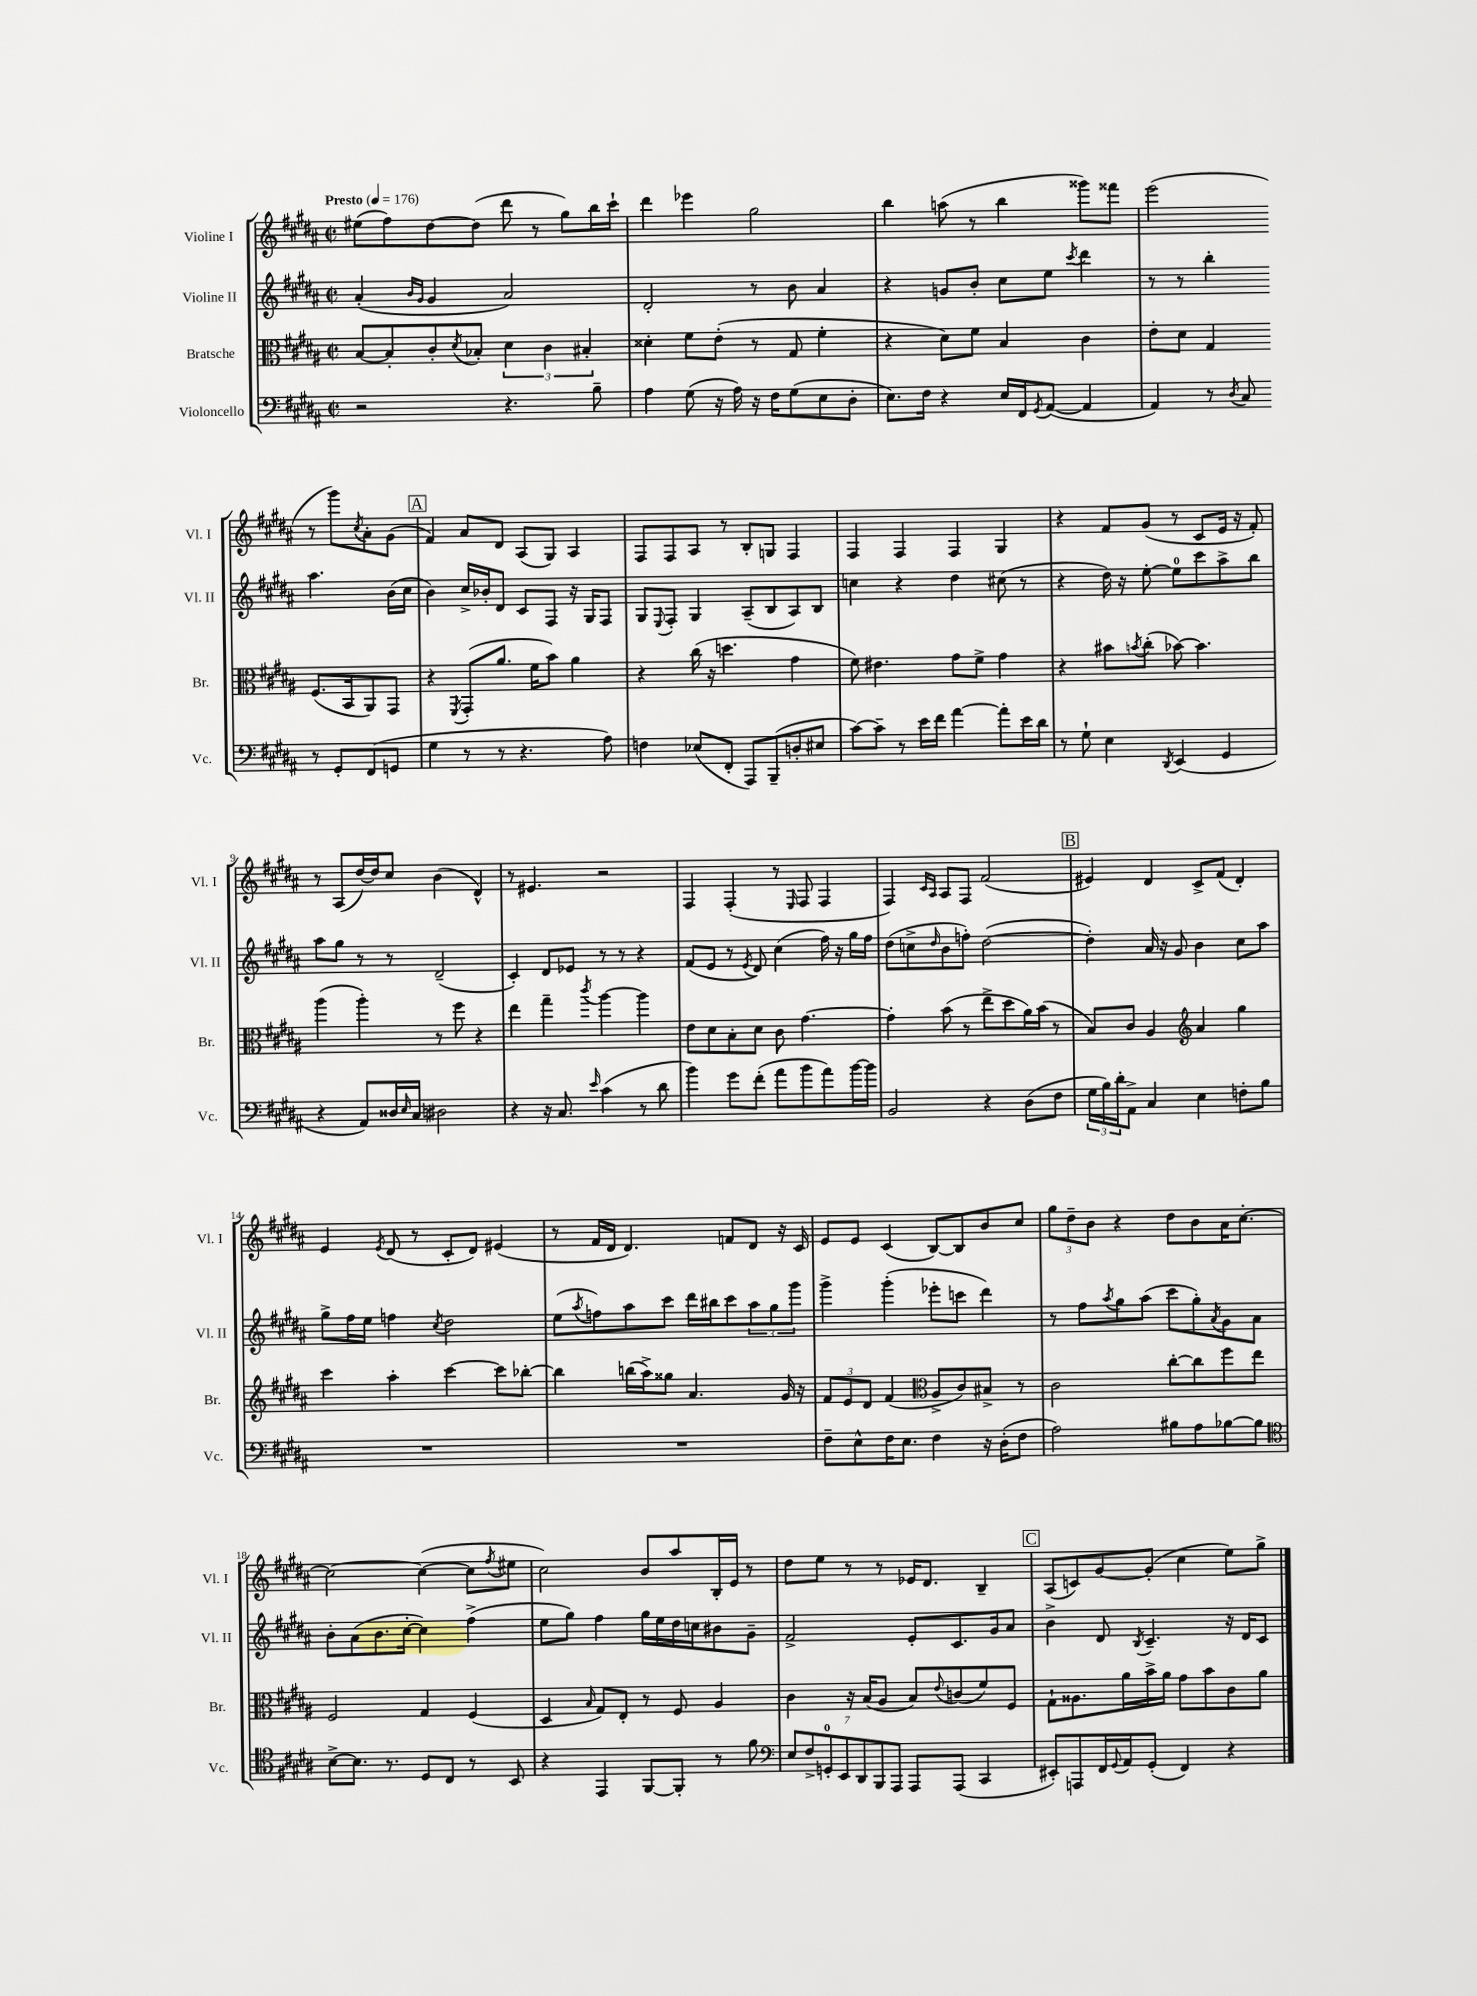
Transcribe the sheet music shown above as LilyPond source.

<<
\new StaffGroup <<
\new Staff = "s0" \with { instrumentName = "Violine I" shortInstrumentName = "Vl. I" } {
    \clef treble \key b \major \defaultTimeSignature \time 2/2 \tempo "Presto" 4 = 176
    eis''8( fis''8) dis''8~ dis''8( dis'''8 r8 gis''8) b''16 cis'''16-! |
    dis'''4 ees'''4 gis''2 |
    b''4 a''8( r8 b''4 gisis'''8) fisis'''8 |
    e'''2( r8 gis'''8) \acciaccatura { cis''8 } ais'8-. gis'8( |
    \mark \markup { \box "A" } fis'4) ais'8 dis'8 ais8( gis8) ais4 |
    fis8 fis8 ais8 r8 b8-. g8 fis4 |
    fis4 fis4 fis4 gis4 |
    r4 fis'8 gis'8( r8 cis'8 e'16 r16 fis'8-.) |
    r8 ais8( dis''16~) dis''16 cis''8 b'4( dis'4-^) |
    r8 eis'4. r2 |
    fis4 fis4-.( r8 \grace { e16 } fis8 fis4 |
    fis4) \grace { cis'16 ais16 } ais8 fis8 fis'2( |
    \mark \markup { \box "B" } eis'4) dis'4 cis'8-> fis'8( dis'4-.) |
    e'4 \acciaccatura { e'8 } dis'8( r8 cis'8-. dis'8) eis'4( |
    r8 fis'16 dis'16 dis'4.) f'8 dis'8 r16 cis'16 |
    e'8 e'8 cis'4( b8~) b8 b'8 cis''8 |
    \tuplet 3/2 { gis''8 dis''8-- b'8 } r4 dis''8 b'8 ais'16 cis''8.~-. |
    cis''2~ cis''4~( cis''8 \acciaccatura { fis''8 } eis''8 |
    cis''2) b'8 ais''8 b16-. e'16 r8 |
    dis''8 e''8 r8 r8 ees'16 dis'8. b4-- |
    \mark \markup { \box "C" } ais8( c'8) gis'8~ gis'8-.( cis''4 e''8) gis''8-> \bar "|." |
}
\new Staff = "s1" \with { instrumentName = "Violine II" shortInstrumentName = "Vl. II" } {
    \clef treble \key b \major \defaultTimeSignature \time 2/2
    ais'4-.( \grace { b'16 gis'16 } gis'4 ais'2) |
    dis'2-. r8 b'8 ais'4 |
    r4 g'8 b'8-. cis''8 e''8 \acciaccatura { cis'''8 } dis'''4 |
    r8 r8 b''4-. ais''4. b'16( cis''16 |
    \mark \markup { \box "A" } b'4) cis''16-> bes'16-. dis'8 cis'8 fis8 r16 gis16 fis8 |
    gis8 \appoggiatura { e8 } fis8-. gis4 ais8--( b8 ais8) b8 |
    c''4 r4 dis''4 cis''8( r8 |
    r4 dis''16) r16 e''8~-. e''8-0 cis'''8 ais''8-> b''8 |
    ais''8 gis''8 r8 r8 dis'2--( |
    cis'4-.) dis'8 ees'8 r8 r8 r4 |
    fis'8( e'8 r8 \acciaccatura { e'8 } dis'8) cis''4( fis''16) r16 gis''16 fis''16 |
    dis''8( c''8-> \grace { dis''16 } b'8 f''8-.) dis''2~( |
    \mark \markup { \box "B" } dis''4-.) ais'16 r16 gis'8 b'4 cis''8 ais''8 |
    gis''8-> fis''16 e''16 f''4 \acciaccatura { cis''8 } dis''2 |
    e''8( \acciaccatura { ais''8 } f''8) ais''8 cis'''8 dis'''16 bis''16 cis'''8 \tuplet 3/2 { ais''8 gis''8 gis'''8 } |
    gis'''4-> gis'''4-.( ees'''8-. c'''8 dis'''4) |
    r8 fis''8 \acciaccatura { ais''8 } gis''8 ais''8( cis'''8 gis''8-.) \acciaccatura { ais'8 } gis'8 ais'8 |
    b'8-. ais'8( b'8. cis''16~-. cis''4) fis''4->( |
    e''8 gis''8) fis''4 gis''16 e''16 dis''16 c''16 bis'8 gis'8-- |
    fis'2-> e'8-. cis'8. gis'16 ais'8 |
    \mark \markup { \box "C" } b'4-> dis'8 \acciaccatura { b8 } cis'4.-- r16 dis'16 cis'8 \bar "|." |
}
\new Staff = "s2" \with { instrumentName = "Bratsche" shortInstrumentName = "Br." } {
    \clef alto \key b \major \defaultTimeSignature \time 2/2
    b8~ b8-. cis'8-. \acciaccatura { dis'8 } bes8-. \tuplet 3/2 { dis'4 cis'4 bis4-. } |
    disis'4-. fis'8 e'8-.( r8 gis8 fis'4-. |
    r4 dis'8) fis'8 b4 cis'4 |
    e'8-. dis'8 gis4 fis8.( b,16 ais,8) gis,8 |
    \mark \markup { \box "A" } r4 \acciaccatura { fis,8 } gis,8-.( ais'8. fis'16 b'8) ais'4 |
    r4 cis''16( r16 d''4. gis'4 |
    fis'8) eis'4. gis'8 fis'8-> gis'4 |
    r4 bis'8 \acciaccatura { b'8 } cis''8-.( bes'8~) bes'4. |
    ais''4( ais''4-.) r8 fis''8 r4 |
    e''4 gis''4-- \acciaccatura { cis'''8 } ais''4~ ais''4 |
    e'8 dis'8 b8-. dis'8 cis'8 gis'4.~ |
    gis'4-. b'8( r8 e''8-> dis''8 ais'16) b'16( r8 |
    \mark \markup { \box "B" } b8) cis'8 ais4 \clef treble ais'4 gis''4 |
    cis'''4 ais''4-. cis'''4~ cis'''8 bes''8~-. |
    bes''4 b''16( ais''16->) gisis''8 ais'4. gis'16 r16 |
    \tuplet 3/2 { fis'8 e'8 dis'8 } fis'4( \clef alto ais8-> cis'8) bis8-> r8 |
    cis'2 cis''8~-. cis''8 fis''8 e''8 |
    fis2 gis4 fis4( |
    dis4 \grace { b16 } gis8) e8-. r8 fis8 ais4 |
    cis'4 r16 b16( ais8 b8) \appoggiatura { e'8 } c'8( fis'8) fis8 |
    \mark \markup { \box "C" } gis8-! aisis8. ais'16 b'16-> ais'16 gis'8 b'8 cis'8 ais'8 \bar "|." |
}
\new Staff = "s3" \with { instrumentName = "Violoncello" shortInstrumentName = "Vc." } {
    \clef bass \key b \major \defaultTimeSignature \time 2/2
    r2 r4. b8-- |
    ais4 gis8( r16 ais16) r16 fis16 gis8( e8 dis8-. |
    e8.) fis16 r4 e16 fis,16 \acciaccatura { gis,8 } ais,8~( ais,4 |
    ais,4) r8 \acciaccatura { dis8 } cis8 r8 gis,8-. fis,8( g,8 |
    \mark \markup { \box "A" } gis4 r8 r8 r4. ais8) |
    f4 ees8( fis,8-. ais,,8) b,,8--( d8-. eis8 |
    cis'8~) cis'8-- r8 e'16 fis'16 ais'4~ ais'8-. e'16 dis'16 |
    r8 gis8-! e4 \acciaccatura { dis,8 } e,4( gis,4 |
    r4 ais,8) disis16 \grace { e16 } cis16 dis2 |
    r4 r16 cis8. \grace { e'16 } cis'4( r8 dis'8 |
    b'4) gis'8 fis'8-.( ais'8 b'8 ais'8) b'16~ b'16 |
    b,2 r4 dis8( fis8 |
    \mark \markup { \box "B" } \tuplet 3/2 { gis16 b16) dis'16-. } ais,8-> cis4 e4 f8-. b8 |
    R1 |
    R1 |
    fis8-- e8-^ fis16 e8. fis4 r16 dis16-.( fis8 |
    ais2) bis8 ais8 bes8~ bes8 |
    \clef tenor b8~-> b8. r8. dis8 cis8 r8 b,8 |
    r4 e,4 fis,8~ fis,8-. r8 fis'8 |
    \clef bass \tuplet 7/4 { e8 fis8-> g,8-0-. e,8 dis,8 b,,8 ais,,8 } ais,,8 ais,,8( cis,4 |
    \mark \markup { \box "C" } eis,8-.) a,,8 fis,16 \appoggiatura { gis,8 } ais,16 gis,8-.( fis,4) r4 \bar "|." |
}
>>
>>
